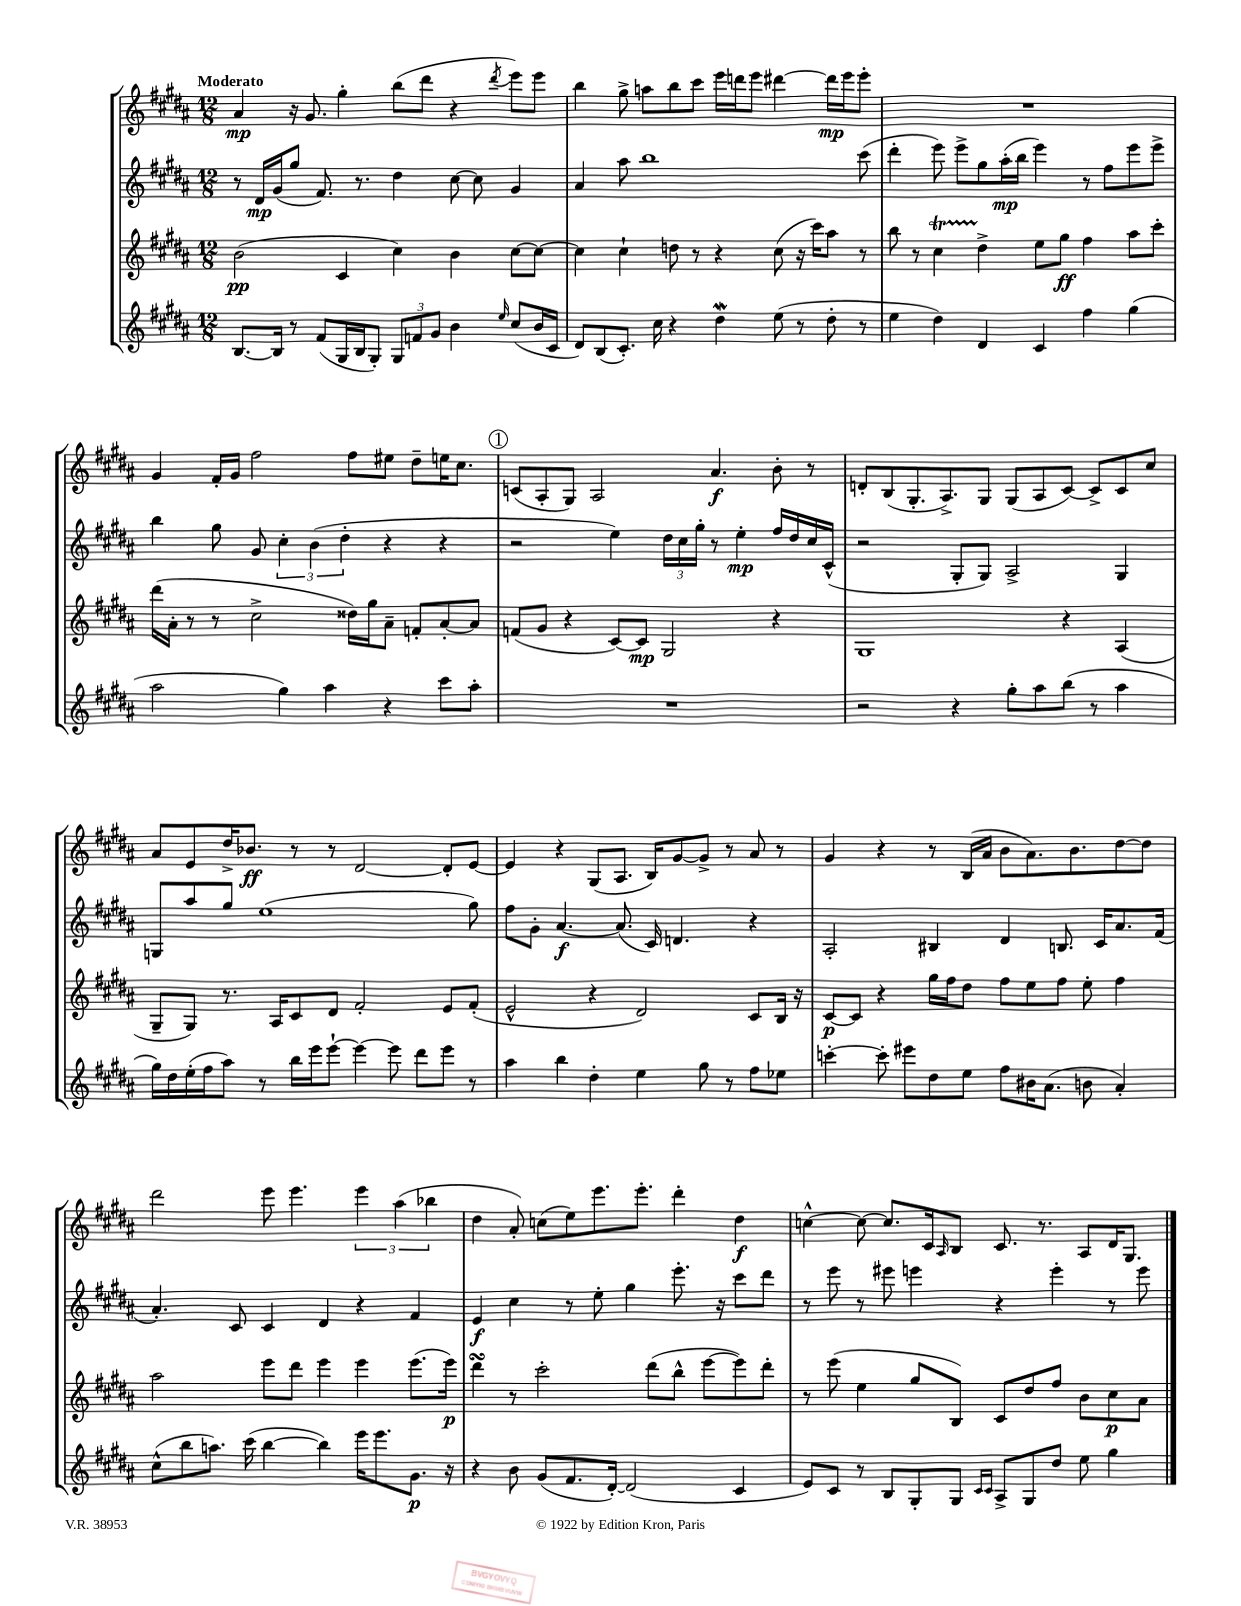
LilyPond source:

<<
\new StaffGroup <<
\new Staff = "s0" {
    \clef treble \key b \major \numericTimeSignature \time 12/8 \tempo "Moderato"
    ais'4\mp r16 gis'8. gis''4-. b''8( dis'''8 r4 \acciaccatura { dis'''8 } e'''8) e'''8 |
    b''4 gis''8-> a''8 b''8 cis'''8 e'''16 d'''16 e'''8 dis'''4~ dis'''16\mp e'''16 e'''8-. |
    R1. |
    gis'4 fis'16-. gis'16 fis''2 fis''8 eis''8 dis''8-- e''16 cis''8. |
    \mark \markup { \circle "1" } c'8( ais8-. gis8) ais2 ais'4.\f b'8-. r8 |
    d'8-. b8( gis8.-. ais8.->) gis8 gis8( ais8 cis'8~) cis'8-> cis'8 cis''8 |
    ais'8 e'8 dis''16-> bes'8.\ff r8 r8 dis'2~ dis'8-. e'8~ |
    e'4 r4 gis8( ais8. b16) gis'8~ gis'8-> r8 ais'8 r8 |
    gis'4 r4 r8 b16( ais'16 b'8 ais'8.) b'8. dis''8~ dis''8 |
    dis'''2 e'''8 e'''4. \tuplet 3/2 { e'''4 ais''4( bes''4 } |
    dis''4 ais'8-.) c''8( e''8) e'''8. e'''8.-. dis'''4-. dis''4\f |
    c''4~-^ c''8~ c''8. cis'16 \grace { ais16 } b8 cis'8. r8. ais8 dis'16 gis8. \bar "|." |
}
\new Staff = "s1" {
    \clef treble \key b \major \numericTimeSignature \time 12/8
    r8 dis'16\mp gis'16( gis''8 fis'8.) r8. dis''4 cis''8~ cis''8 gis'4 |
    ais'4 ais''8 b''1 cis'''8( |
    dis'''4-. e'''8) e'''8-> gis''8 ais''16-.\mp( b''16 e'''4) r8 fis''8 e'''8 e'''8-> |
    b''4 gis''8 gis'8 \tuplet 3/2 { cis''4-. b'4( dis''4-. } r4 r4 |
    \mark \markup { \circle "1" } r2 e''4) \tuplet 3/2 { dis''16 cis''16 gis''16-. } r8 e''4-.\mp fis''16 dis''16 cis''16 cis'16-^( |
    r2 gis8-. gis8) ais2-> gis4 |
    g8 ais''8 gis''8 e''1( gis''8) |
    fis''8 gis'8-. ais'4.~\f ais'8.( cis'16) d'4. r4 |
    ais2-. bis4 dis'4 b8. cis'16 ais'8. fis'16( |
    ais'4.-.) cis'8 cis'4 dis'4 r4 fis'4 |
    e'4\f cis''4 r8 e''8-. gis''4 e'''8.-. r16 cis'''8 dis'''8 |
    r8 e'''8 r8 eis'''8 e'''4 r4 e'''4-. r8 e'''8 \bar "|." |
}
\new Staff = "s2" {
    \clef treble \key b \major \numericTimeSignature \time 12/8
    b'2\pp( cis'4 cis''4) b'4 cis''8~ cis''8~ |
    cis''4 cis''4-! d''8 r8 r4 cis''8( r16 cis'''16) ais''8 r8 |
    b''8 r8 cis''4\startTrillSpan dis''4->\stopTrillSpan e''8 gis''8\ff fis''4 ais''8 cis'''8-. |
    dis'''16( ais'16-. r8 r8 cis''2-> disis''16) gis''16 ais'8-- f'8-. ais'8~-. ais'8 |
    \mark \markup { \circle "1" } f'8( gis'8 r4 cis'8~) cis'8\mp gis2 r4 |
    gis1 r4 ais4( |
    gis8-- gis8) r8. ais16 cis'8 dis'8 fis'2-. e'8 fis'8-.( |
    e'2-^ r4 dis'2) cis'8 b16 r16 |
    cis'8~\p cis'8 r4 gis''16 fis''16 dis''8 fis''8 e''8 fis''8 e''8-. fis''4 |
    ais''2 e'''8 dis'''8 e'''4 e'''4 e'''8.( e'''16\p) |
    dis'''4\turn r8 cis'''2-. dis'''8( b''8-^ e'''8~ e'''8) dis'''8-. |
    r8 e'''8( e''4 gis''8 b8) cis'8 dis''8 fis''8 b'8 cis''8\p ais'8 \bar "|." |
}
\new Staff = "s3" {
    \clef treble \key b \major \numericTimeSignature \time 12/8
    b8.~ b16 r8 fis'8( gis16 b16 gis8-.) \tuplet 3/2 { gis8 f'8 gis'8 } b'4 \grace { e''16 } cis''8( b'16 cis'16 |
    dis'8) b8( cis'8.-.) cis''16 r4 dis''4\mordent e''8( r8 dis''8-. r8 |
    e''4 dis''4) dis'4 cis'4 fis''4 gis''4( |
    ais''2 gis''4) ais''4 r4 cis'''8 ais''8-. |
    \mark \markup { \circle "1" } R1. |
    r2 r4 gis''8-. ais''8 b''8( r8 ais''4 |
    gis''16) dis''16 e''16-.( fis''16 ais''8) r8 b''16 e'''16 e'''8~-! e'''4~ e'''8 dis'''8 e'''8 r8 |
    ais''4 b''4 dis''4-. e''4 gis''8 r8 fis''8 ees''8 |
    c'''4~-. c'''8-. eis'''8 dis''8 e''8 fis''8 bis'16 ais'8.( b'8 ais'4-.) |
    cis''8-^( b''8 a''8.) cis'''16( b''4~ b''4) e'''16 e'''8. gis'8.\p r16 |
    r4 b'8 gis'8( fis'8. dis'16~-.) dis'2( cis'4 |
    e'8) cis'8 r8 b8 gis8-. gis8 \grace { cis'16 cis'16 } ais8-> gis8 dis''8 e''8 gis''4 \bar "|." |
}
>>
>>
\layout { \context { \Score \remove "Bar_number_engraver" } }
